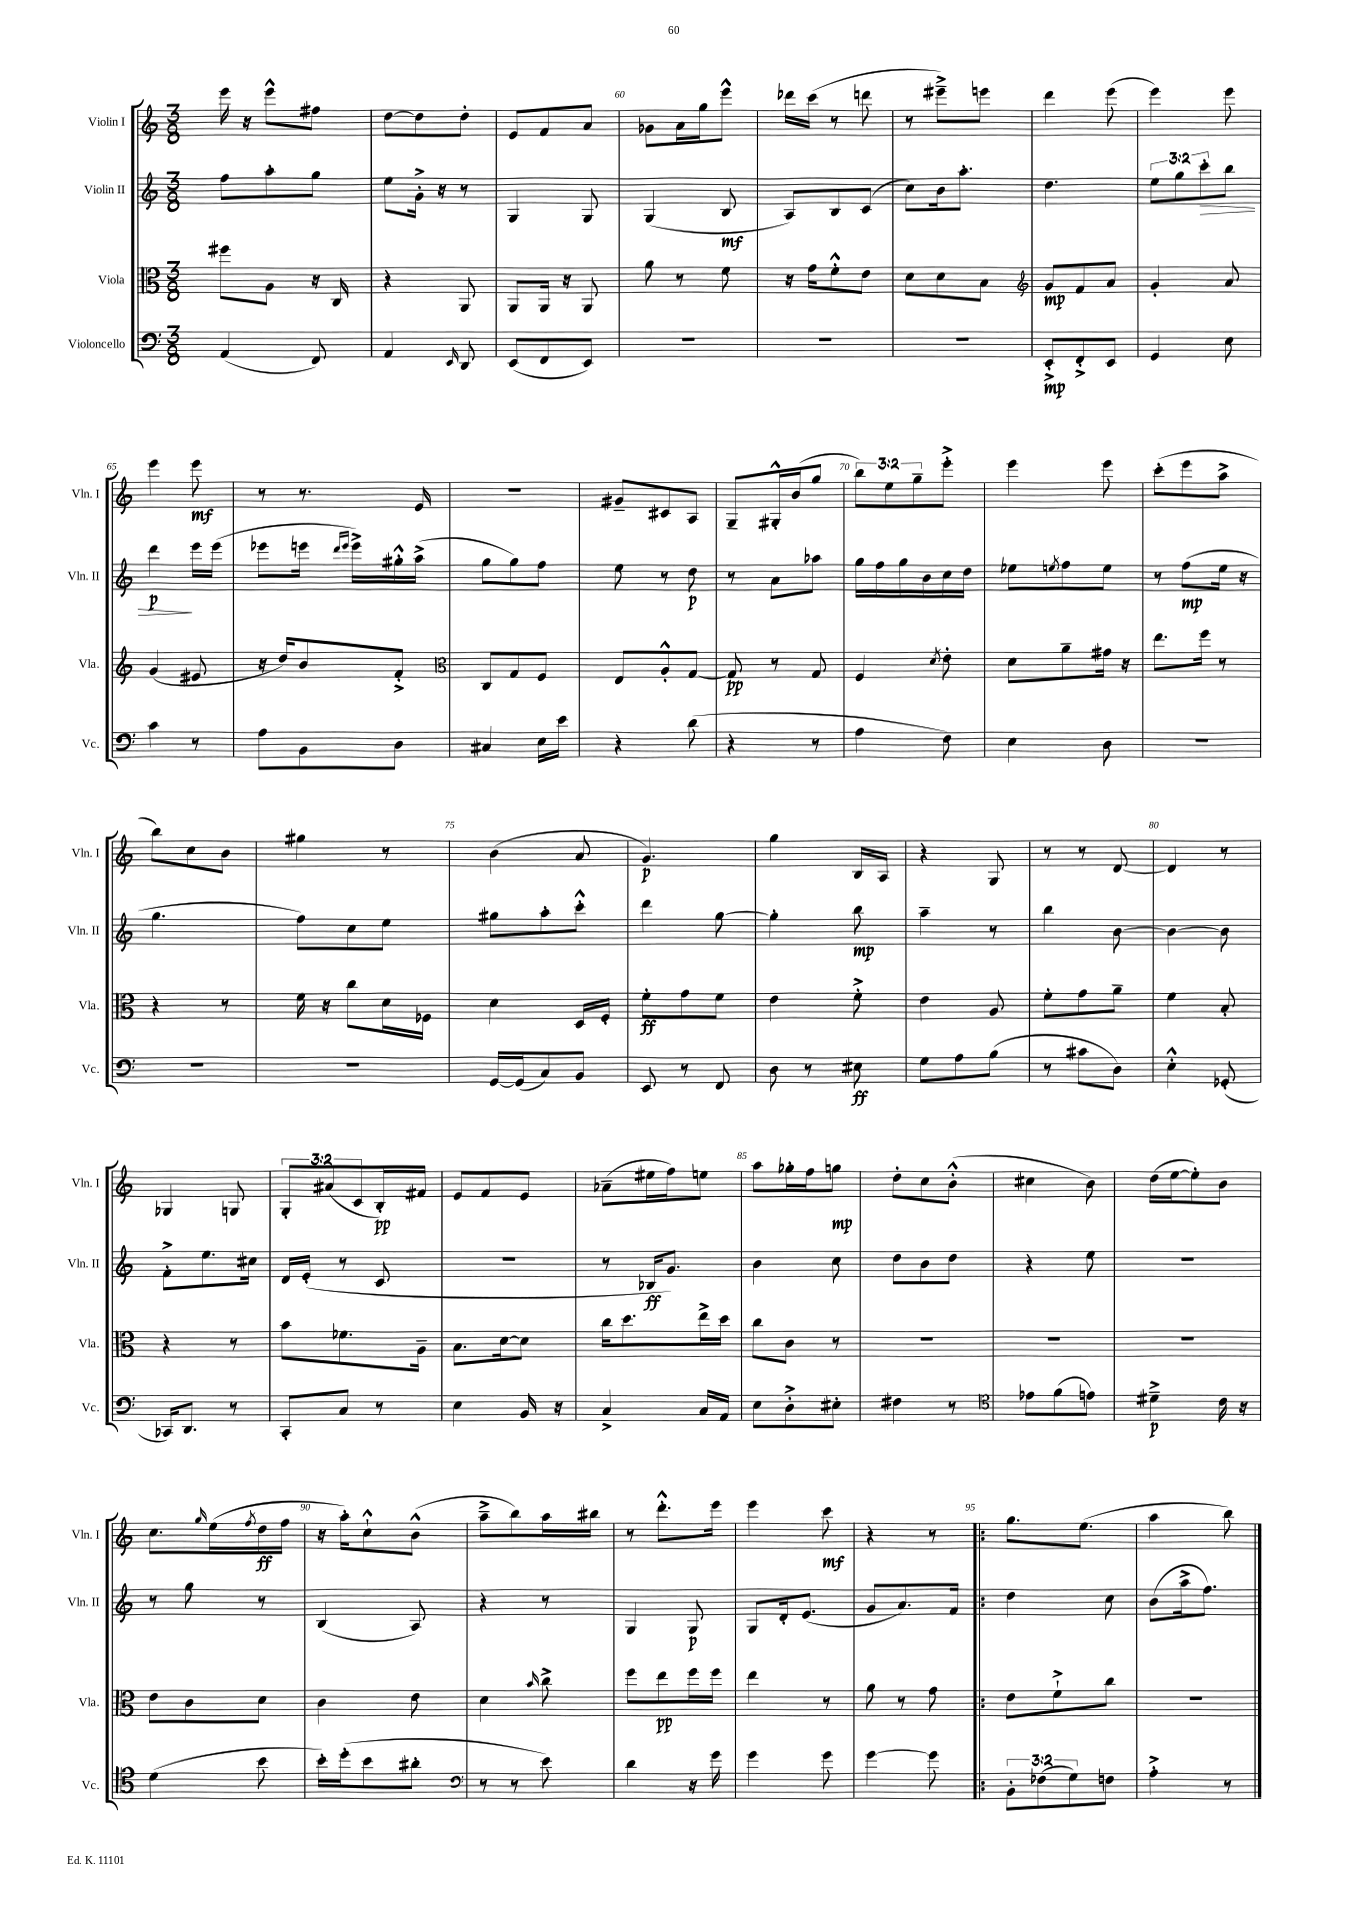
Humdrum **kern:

**kern	**dynam	**kern	**dynam	**kern	**dynam	**kern	**dynam
*part4	*part4	*part3	*part3	*part2	*part2	*part1	*part1
*staff4	*staff4	*staff3	*staff3	*staff2	*staff2	*staff1	*staff1
*I"Violoncello	*	*I"Viola	*	*I"Violin II	*	*I"Violin I	*
*I'Vc.	*	*I'Vla.	*	*I'Vln. II	*	*I'Vln. I	*
*clefF4	*	*clefC3	*	*clefG2	*	*clefG2	*
*k[]	*	*k[]	*	*k[]	*	*k[]	*
*M3/8	*	*M3/8	*	*M3/8	*	*M3/8	*
=57	=57	=57	=57	=57	=57	=57	=57
(4AA/	.	8ff#X\L	.	8ff\L	.	16eee\	.
.	.	.	.	.	.	16r	.
.	.	8A\J	.	8aa'\	.	8eee^^\L	.
8FF/)	.	16r	.	8gg\J	.	8ff#X\J	.
.	.	16C/	.	.	.	.	.
=58	=58	=58	=58	=58	=58	=58	=58
4AA/	.	4r	.	8ee\L	.	[8dd\L	.
.	.	.	.	16g'^\Jk	.	8dd\]	.
.	.	.	.	16r	.	.	.
16qqEE/	.	.	.	.	.	.	.
8DD/	.	8AA/	.	8r	.	8dd'\J	.
=59	=59	=59	=59	=59	=59	=59	=59
(8EE/L	.	8AA/L	.	4G/	.	8e/L	.
8FF/	.	16AA/Jk	.	.	.	8f/	.
.	.	16r	.	.	.	.	.
8EE/J)	.	8AA/	.	8G/	.	8a/J	.
=60	=60	=60	=60	=60	=60	=60	=60
4.r	.	8a\	.	(4G/	.	8g-X\L	.
.	.	8r	.	.	.	16a\L	.
.	.	.	.	.	.	16gg\J	.
.	.	8f\	.	8B/	mf	8eee^^\J	.
=61	=61	=61	=61	=61	=61	=61	=61
4.r	.	16r	.	8A/L)	.	16ddd-X\LL	.
.	.	16g\KL	.	.	.	(16ccc\JJ	.
.	.	8f'^^\	.	8B/	.	8r	.
.	.	8e\J	.	(8c/J	.	8dddn\	.
=62	=62	=62	=62	=62	=62	=62	=62
4.r	.	8d\L	.	8cc\L)	.	8r	.
.	.	8d\	.	16b\k	.	8eee#X~^\L)	.
.	.	.	.	8.aa'\J	.	.	.
.	.	8B\J	.	.	.	8eeen\J	.
=63	=63	=63	=63	=63	=63	=63	=63
*	*	*clefG2	*	*	*	*	*
8EE'^/L	mp	8g/L	mp	4.dd\	.	4ddd\	.
8FF'^/	.	8f/	.	.	.	.	.
8EE/J	.	8a/J	.	.	.	(8eee\	.
=64	=64	=64	=64	=64	=64	=64	=64
4GG/	.	4g'/	.	12ee\L	.	4eee\)	.
.	.	.	.	12gg\	.	.	.
!	!	!	!	!	!LO:HP:b	!	!
.	.	.	.	12ccc'\	>	.	.
8E\	.	8a/	.	8bb\J	.	8eee\	.
!!LO:LB:g=z
=65	=65	=65	=65	=65	=65	=65	=65
4c\	.	(4g/	.	4ddd\	p	4eee\	.
8r	.	8e#X/	.	16eee\LL	]	8eee\	mf
.	.	.	.	(16eee\JJ	.	.	.
=66	=66	=66	=66	=66	=66	=66	=66
8A\L	.	16r	.	8eee-X\L	.	8r	.
.	.	16dd/KL)	.	.	.	.	.
8BB\	.	8b/	.	16eeen\Jk	.	8.r	.
.	.	.	.	16qqddd/LL	.	.	.
.	.	.	.	16qqeee/JJ	.	.	.
.	.	.	.	16eee^\LL)	.	.	.
8D\J	.	8f'^/J	.	16gg#X'^^\	.	.	.
.	.	.	.	(16aa^\JJ	.	16e/	.
=67	=67	=67	=67	=67	=67	=67	=67
*	*	*clefC3	*	*	*	*	*
4C#X/	.	8C/L	.	8gg\L	.	4.r	.
.	.	8G/	.	8gg\)	.	.	.
16E\LL	.	8F/J	.	8ff\J	.	.	.
16e\JJ	.	.	.	.	.	.	.
=68	=68	=68	=68	=68	=68	=68	=68
4r	.	8E/L	.	8ee\	.	8g#X~/L	.
.	.	8A'^^/	.	8r	.	8c#X/	.
(8d\	.	[8G/J	.	8dd\	p	8A/J	.
=69	=69	=69	=69	=69	=69	=69	=69
4r	.	8G/]	pp	8r	.	8G~/L	.
.	.	8r	.	8a\L	.	16G#X'^^/L	.
.	.	.	.	.	.	(16b/J	.
8r	.	8G/	.	8aa-X\J	.	8gg/J	.
=70	=70	=70	=70	=70	=70	=70	=70
4A\	.	4F/	.	16gg\LL	.	12bb\L)	.
.	.	.	.	16ff\	.	.	.
.	.	.	.	.	.	12ee\	.
.	.	.	.	16gg\	.	.	.
.	.	.	.	.	.	12gg~\	.
.	.	.	.	16b\	.	.	.
.	.	8qd/	.	.	.	.	.
8F\)	.	8e'\	.	16cc\	.	8eee'^\J	.
.	.	.	.	16dd\JJ	.	.	.
=71	=71	=71	=71	=71	=71	=71	=71
4E\	.	8d\L	.	8ee-X\L	.	4eee\	.
.	.	.	.	8qeen/	.	.	.
.	.	8a~\	.	8ff\	.	.	.
8D\	.	16g#X\Jk	.	8ee\J	.	8eee\	.
.	.	16r	.	.	.	.	.
=72	=72	=72	=72	=72	=72	=72	=72
4.r	.	8.ee\L	.	8r	.	(8ccc'\L	.
.	.	.	.	(8ff\L	mp	8eee\	.
.	.	16ff\Jk	.	.	.	.	.
.	.	8r	.	16ee\Jk	.	8aa^\J	.
.	.	.	.	16r	.	.	.
!!LO:LB:g=z
=73	=73	=73	=73	=73	=73	=73	=73
4.r	.	4r	.	4.gg\	.	8bb\L)	.
.	.	.	.	.	.	8cc\	.
.	.	8r	.	.	.	8b\J	.
=74	=74	=74	=74	=74	=74	=74	=74
4.r	.	16f\	.	8ff\L)	.	4gg#X\	.
.	.	16r	.	.	.	.	.
.	.	8cc\L	.	8cc\	.	.	.
.	.	16d\L	.	8ee\J	.	8r	.
.	.	16F-X\JJ	.	.	.	.	.
=75	=75	=75	=75	=75	=75	=75	=75
[16GG/LL	.	4d\	.	8gg#X\L	.	(4b\	.
(16GG/J]	.	.	.	.	.	.	.
8C/)	.	.	.	8aa'\	.	.	.
8BB/J	.	16D/LL	.	8ccc'^^\J	.	8a/	.
.	.	16F'/JJ	.	.	.	.	.
=76	=76	=76	=76	=76	=76	=76	=76
8EE/	.	8f'\L	ff	4ddd\	.	4.g/)	p
8r	.	8g\	.	.	.	.	.
8FF/	.	8f\J	.	[8gg\	.	.	.
=77	=77	=77	=77	=77	=77	=77	=77
8D\	.	4e\	.	4gg'\]	.	4gg\	.
8r	.	.	.	.	.	.	.
8E#X\	ff	8f'^\	.	8bb\	mp	16B/LL	.
.	.	.	.	.	.	16A/JJ	.
=78	=78	=78	=78	=78	=78	=78	=78
8G\L	.	4e\	.	4aa~\	.	4r	.
8A\	.	.	.	.	.	.	.
(8B\J	.	8A/	.	8r	.	8G/	.
=79	=79	=79	=79	=79	=79	=79	=79
8r	.	8f'\L	.	4bb\	.	8r	.
8c#X\L	.	8g\	.	.	.	8r	.
8D\J)	.	8a~\J	.	[8b\	.	[8d/	.
=80	=80	=80	=80	=80	=80	=80	=80
4E'^^\	.	4f\	.	4b\_	.	4d/]	.
(8GG-X'/	.	8B'/	.	8b\]	.	8r	.
!!LO:LB:g=z
=81	=81	=81	=81	=81	=81	=81	=81
16CC-X/KL)	.	4r	.	8f'^\L	.	4G-X/	.
8.DD/J	.	.	.	.	.	.	.
.	.	.	.	8.ee\	.	.	.
8r	.	8r	.	.	.	8Gn/	.
.	.	.	.	16cc#X\Jk	.	.	.
=82	=82	=82	=82	=82	=82	=82	=82
8CC'/L	.	8b\L	.	16d/LL	.	12G'/L	.
.	.	.	.	(16e'/JJ	.	.	.
.	.	.	.	.	.	(12a#X/	.
8C/J	.	8.f-X\	.	8r	.	.	.
.	.	.	.	.	.	12c/	.
8r	.	.	.	8c/	.	16B'/L)	pp
.	.	16A~\Jk	.	.	.	16f#X/JJ	.
=83	=83	=83	=83	=83	=83	=83	=83
4E\	.	8.B\L	.	4.r	.	8e/L	.
.	.	.	.	.	.	8f/	.
.	.	[16d\k	.	.	.	.	.
16BB/	.	8d\J]	.	.	.	8e/J	.
16r	.	.	.	.	.	.	.
=84	=84	=84	=84	=84	=84	=84	=84
4C^/	.	16cc\KL	.	8r	.	(8a-X~\L	.
.	.	8.dd\	.	.	.	.	.
.	.	.	.	16B-X/KL	ff	16ee#X\L	.
.	.	.	.	8.g/J)	.	16ff\J)	.
16C/LL	.	16ee^\L	.	.	.	8een\J	.
16AA/JJ	.	16dd\JJ	.	.	.	.	.
=85	=85	=85	=85	=85	=85	=85	=85
8E\L	.	8cc\L	.	4b\	.	8aa\L	.
8D'^\	.	8c\J	.	.	.	16gg-X'\L	.
.	.	.	.	.	.	16ff\J	.
8E#X'\J	.	8r	.	8cc\	.	8ggn\J	mp
=86	=86	=86	=86	=86	=86	=86	=86
4F#X\	.	4.r	.	8dd\L	.	8dd'\L	.
.	.	.	.	8b\	.	8cc\	.
8r	.	.	.	8dd\J	.	(8b'^^\J	.
=87	=87	=87	=87	=87	=87	=87	=87
*clefC4	*	*	*	*	*	*	*
8e-X\L	.	4.r	.	4r	.	4cc#X\	.
(8f\	.	.	.	.	.	.	.
8en\J)	.	.	.	8ee\	.	8b\)	.
=88	=88	=88	=88	=88	=88	=88	=88
4d#X~^\	p	4.r	.	4.r	.	(16dd\LL	.
.	.	.	.	.	.	[16ee\J	.
.	.	.	.	.	.	8ee'\])	.
16c\	.	.	.	.	.	8b\J	.
16r	.	.	.	.	.	.	.
!!LO:LB:g=z
=89	=89	=89	=89	=89	=89	=89	=89
(4d\	.	8e\L	.	8r	.	8.cc\L	.
.	.	8c\	.	8gg\	.	.	.
.	.	.	.	.	.	16qqgg/	.
.	.	.	.	.	.	(16ee\L	.
.	.	.	.	.	.	8qff/	.
8b\	.	8d\J	.	8r	.	16dd\	ff
.	.	.	.	.	.	16ff\JJ	.
=90	=90	=90	=90	=90	=90	=90	=90
16b'\LL)	.	4c\	.	(4B/	.	16r	.
(16dd'\J	.	.	.	.	.	16aa'\KL)	.
8b\	.	.	.	.	.	8cc`^^\	.
8a#X'\J	.	8e\	.	8A/)	.	(8b^^\J	.
=91	=91	=91	=91	=91	=91	=91	=91
*clefF4	*	*	*	*	*	*	*
8r	.	4d\	.	4r	.	8aa~^\L	.
8r	.	.	.	.	.	8bb\)	.
.	.	16qqb/	.	.	.	.	.
8e\)	.	8cc^\	.	8r	.	16aa\L	.
.	.	.	.	.	.	16bb#X\JJ	.
=92	=92	=92	=92	=92	=92	=92	=92
4d\	.	8ff\L	.	4G/	.	8r	.
.	.	8ee\	pp	.	.	8.ddd'^^\L	.
16r	.	16ff\L	.	8G/	p	.	.
16g\	.	16ff\JJ	.	.	.	16eee\Jk	.
=93	=93	=93	=93	=93	=93	=93	=93
4g\	.	4ee\	.	8G/L	.	4eee\	.
.	.	.	.	16d'/k	.	.	.
.	.	.	.	(8.e/J	.	.	.
8g\	.	8r	.	.	.	8ccc\	mf
=94	=94	=94	=94	=94	=94	=94	=94
[4g\	.	8a\	.	8g/L	.	4r	.
.	.	8r	.	8.a/)	.	.	.
8g\]	.	8g\	.	.	.	8r	.
.	.	.	.	16f/Jk	.	.	.
=95!|:	=95!|:	=95!|:	=95!|:	=95!|:	=95!|:	=95!|:	=95!|:
12BB'\L	.	8e\L	.	4dd\	.	8.gg\L	.
(12F-X\	.	.	.	.	.	.	.
.	.	8f`^\	.	.	.	.	.
12G\)	.	.	.	.	.	.	.
.	.	.	.	.	.	(8.ee\J	.
8Fn\J	.	8cc\J	.	8cc\	.	.	.
=96	=96	=96	=96	=96	=96	=96	=96
4A'^\	.	4.r	.	(8b\L	.	4aa\	.
.	.	.	.	16aa^\k	.	.	.
.	.	.	.	8.ff\J)	.	.	.
8r	.	.	.	.	.	8bb\)	.
==	==	==	==	==	==	==	==
*-	*-	*-	*-	*-	*-	*-	*-
